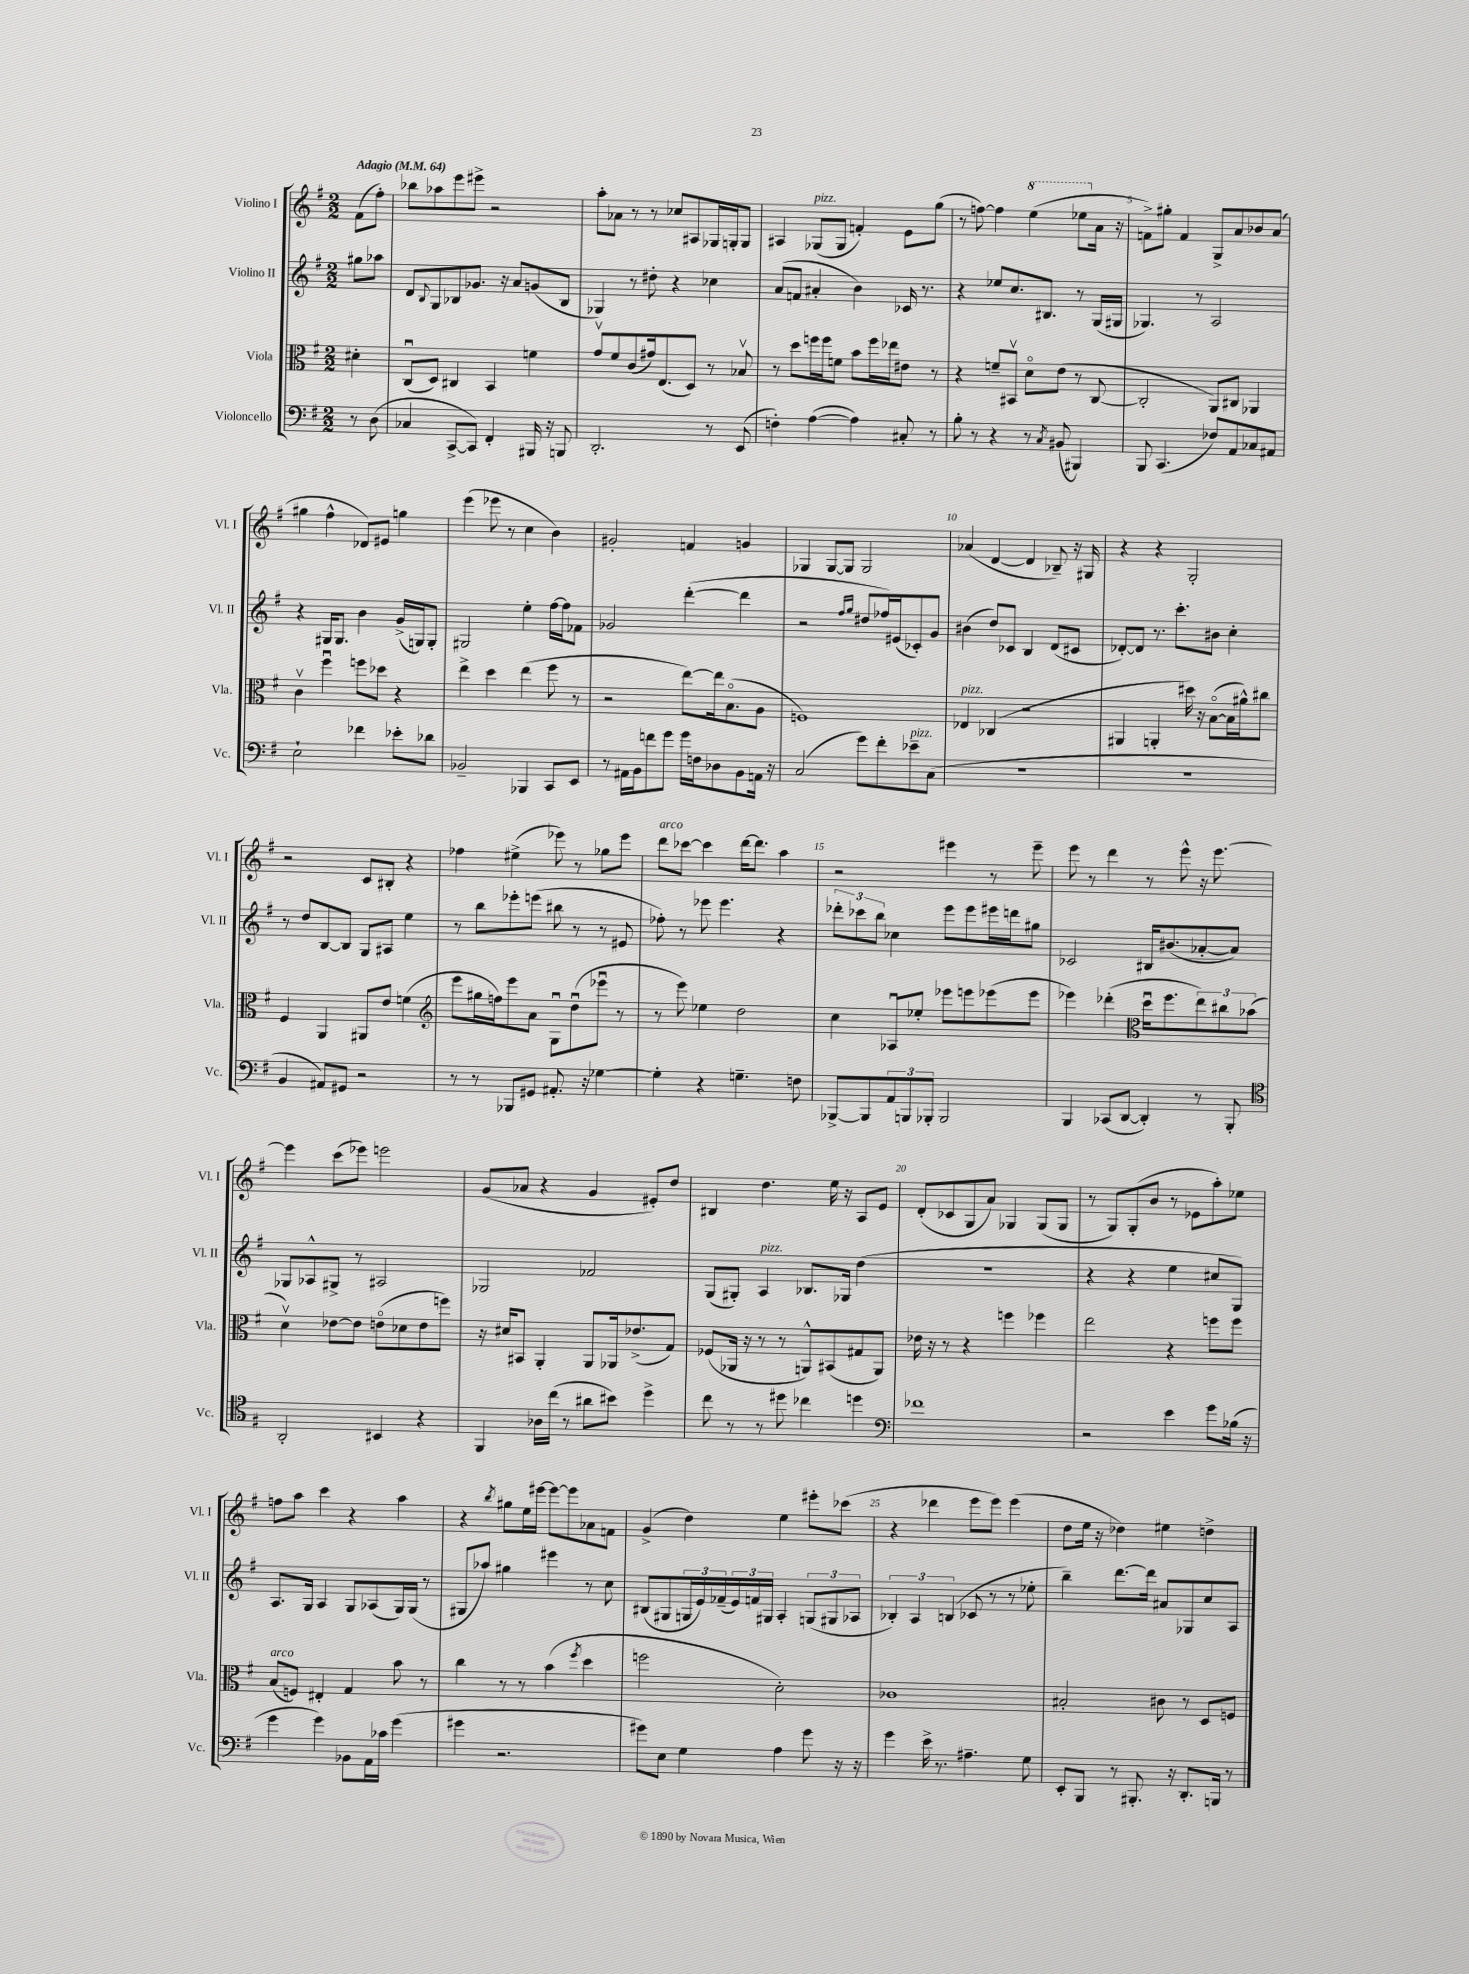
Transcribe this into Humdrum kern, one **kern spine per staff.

**kern	**kern	**kern	**kern
*part4	*part3	*part2	*part1
*staff4	*staff3	*staff2	*staff1
*I"Violoncello	*I"Viola	*I"Violino II	*I"Violino I
*I'Vc.	*I'Vla.	*I'Vl. II	*I'Vl. I
*clefF4	*clefC3	*clefG2	*clefG2
*k[f#]	*k[f#]	*k[f#]	*k[f#]
*M2/2	*M2/2	*M2/2	*M2/2
*MM64	*MM64	*MM64	*MM64
=	=	=	=
!	!	!	!LO:TX:a:B:t=Adagio
8r	4d#X'\	8gg#X\L	(8f#\L
(8D\	.	8aa-X\J	8ff#'\J)
=1	=1	=1	=1
4C-X/	(8Cu/L	8d/L	8bb-X\L
.	.	8qqB/	.
.	8D/J)	8G/	8aa-X\
[8CC^/L	4C#X/	8B-X/	8eee\
8CC/J])	.	8.g-X/J	8eee#X^\J
4FF#'/	4BB/	.	2r
.	.	16r	.
.	.	8a/L	.
16BBB#X/	4fn\	(8gn/	.
16r	.	.	.
8BBBn/	.	8B-/J	.
=2	=2	=2	=2
2.DD'/	8gv/L	4G-X/)	8aa'\L
.	8f#/	.	8a-X\J
.	(8c/	8r	8r
.	16g#X/k)	8dd#X'\	8r
.	(8.E/	.	.
.	.	4r	8cc-X/L
.	8D/J)	.	8A#X/
8r	8r	4cc-X\	16G-X/L
.	.	.	16Gn'/J
(8EE/	8B-Xv/	.	8G/J
=3	=3	=3	=3
4Fn'\)	8r	(8a/L	4A#X/
.	8dd\L	8fn/J	.
!	!	!	!LO:TX:a:i:t=pizz.
([4A\	16ffn\L	4a#X'/	(8G-X/L
.	16ff\J	.	.
.	8fn\J	.	8G-/J
4A\])	8b\L	4b\)	4fn'/)
.	16ff\L	.	.
.	16ee-X\J	.	.
8C#X'/	8e#X\J	16c-X/	8e\L
.	.	8.r	.
8r	8r	.	(8gg\J
=4	=4	=4	=4
8B'\	4r	4r	8r
8r	.	.	[8ffn\)
4r	8fn~/L	8ee-X/L	4ff\]
.	8BB#Xv/J	8.cc/	.
*	*	*	*8va
8r	8d\L	.	(4eee\
.	.	8.B#X/J	.
8qC/	.	.	.
(8BB#X/	(8e\J	.	.
4BBB#X/)	8r	8r	8eee-X\L
*	*	*	*X8va
.	[8C/	(16G/LL	16a\Jk
.	.	16G#X/JJ	16r
=5	=5	=5	=5
8BBB/	2C'/]	4.G-X/)	8fn^\L)
(4.CC/	.	.	8gg#X'\J
.	.	.	4f/
.	.	8r	.
8F-X/L)	8AA/L)	2A/	8G^/L
8AA/	8C#X/J	.	8a/
8C-X/	4AA-X/	.	8b-X/
8AA#X/J	.	.	(8a/J
!!LO:LB:g=z
=6	=6	=6	=6
2E`\	4cv\	4r	4gg#X\
.	4ff#u\	16G#X/KL	4ff#^^\
.	.	8.G#/J	.
4f-X\	8ffn\L	4b\	8d-X/L)
.	8dd-X\J	.	8e#X/J
8e-X'\L	4r	(16g^/LL	4ggn\
.	.	16Gn/J)	.
8d-X\J	.	8G'/J	.
=7	=7	=7	=7
2BB-X~/	4ee^\	2G#X/	(4eee\
.	4dd\	.	8eee-X\
.	.	.	8r
4BBB-X/	(4ee\	4ee'\	4cc\
8CC/L	8ff#\	[16ff#\LL	4b\)
.	.	16ff#\J]	.
8EE/J	8r	8f-X\J	.
=8	=8	=8	=8
8r	2r	2g-X/	2g#X'/
16AA#X\LL	.	.	.
16BB\J	.	.	.
8fn\	.	.	.
8g\J	.	.	.
16g\LL	[8ee\L)	([4ddd'\	4fn/
16Fn\J	.	.	.
8D-X\	16ee\k]	.	.
.	(8.B\	.	.
8BB\	.	4ddd\]	4gn/
16AAn\Jk	8A\J	.	.
16r	.	.	.
=9	=9	=9	=9
(2C/	1Fn)	2r	4G-X/
.	.	.	[8G-/L
.	.	.	8G-/J]
.	.	16qqff#/LL	.
.	.	16qqgg/JJ	.
8g\L)	.	8dd#X/L	2G-/
8f#'\	.	16ff-X/L)	.
.	.	(16e#X/J	.
!LO:TX:a:i:t=pizz.	!	!	!
8e-X~\	.	8c-X'/)	.
(8C\J	.	8g/J	.
=10	=10	=10	=10
!	!LO:TX:a:i:t=pizz.	!	!
1r	4E-X/	(4b#X\	(4a-X/
.	(4C-X/	8dd/L)	[4d/
.	.	8c-X/J	.
.	2r	4B/	4d/]
.	.	(8d/L	8B-X~/)
.	.	8c#X/J	16r
.	.	.	16G#X/
=11	=11	=11	=11
1r	4AA#X/	[8d-X'/L)	4r
.	.	8d-/J]	.
.	4AAn'/	8.r	4r
.	.	8.ccc'\L	.
.	16dd#X\)	.	2G'/
.	16r	.	.
.	([8B\L	8b#X\J	.
.	16B\L]	4cc'\	.
.	16a#X^^\J)	.	.
.	8cc#X\J	.	.
!!LO:LB:g=z
=12	=12	=12	=12
4BB/	4F#/	8r	2r
.	.	8dd/L	.
8AA#X/L)	4AA/	[8B/	.
8GG#X/J	.	8B/J]	.
2r	8AA#X/L	8G/L	8c/L
.	8e/J	8A#X/J	8B#X'/J
.	(4fn\	4ee\	4r
=13	=13	=13	=13
*	*clefG2	*	*
8r	8eee\L	8r	4ff-X\
8r	16gg#X\L	8bb\L	.
.	16ffn\J)	.	.
8BBB-X/L	8eee\	8eee-X'\	(4ee#X^\
8GG#X/J	8a\J	(8eeen\J	.
8.AA#X'/	8Gu\L	8bb#X\	8eee-X\)
.	(8ddu\	8r	8r
16r	.	.	.
[4G-X\	8eee-Xu\J	8r	8gg-X\L
.	8r	8e#X/	8eee-\J
=14	=14	=14	=14
!	!	!	!LO:TX:a:i:t=arco
4G-'\]	8r	8ff-X'\)	8ddd\L
.	8eee\)	8r	[8ccc-X\J
4r	4ee-X\	8eee-X\	4ccc-\]
.	.	4.eee-\	.
4.Gn~\	2dd\	.	[16ddd\KL
.	.	.	8.ddd\J]
.	.	4r	4aa\
8Fn\	.	.	.
=15	=15	=15	=15
[8BBB-X^/L	4cc\	12ddd-X'\L	2r
.	.	12ccc-X\	.
8BBB-/]	.	.	.
.	.	12bb\J	.
12AA/	8A-Xu/L	4cc-X\	.
12BBBn/	.	.	.
.	8ee-X'/J	.	.
12BBB-X'/J	.	.	.
2BBB-/	8eee-X\L	8eee\L	4eee#X\
.	8eeen\	8eee\	.
.	(8eee-X\	16eee#X\L	8r
.	.	16dddn\J	.
.	8eee-\J	8gg#X\J	8eee#~\
=16	=16	=16	=16
4BBB/	4eee-X\)	2c-X/	8eee\
.	.	.	8r
(8CC-X/L	(4ddd-X'\	.	4ddd\
[8DD/J	.	.	.
*	*clefC3	*	*
4DD'/])	16ddu\KL	16B#X/KL	8r
.	8.ff#\	(8.b#X/	.
.	.	.	8eee^^\
8r	12ee\)	[8a-X'/	16r
.	.	.	[8.eee\
.	12cc#X\	.	.
8BBB'/	.	8a-/J])	.
.	(12b-X\J	.	.
!!LO:LB:g=z
=17	=17	=17	=17
*clefC4	*	*	*
2AA'/	4dv\)	8G-X/L	4eee\]
.	.	8A-X^^/	.
.	[8e-X\L	8G#X^/J	(8ccc\L
.	8e-\J]	8r	8eee-X\J)
4BB#X/	(8en\L	2A#X/	2eeen\
.	8d-X\	.	.
4r	8e\	.	.
.	8ffn\J)	.	.
=18	=18	=18	=18
4FF#/	16r	2G-X/	(8g/L
.	16d#X/KL	.	.
.	8BB#X/J	.	8a-X/J
16A-X\LL	4AA'/	.	4r
(16cc\JJ	.	.	.
8r	.	.	.
8a#X\L	8AA/L	2f-X/	4g/
8b#X\J)	16AA-X/k	.	.
.	(8.e-X^/	.	.
4dd^\	.	.	8e#X'/L)
.	8G/J)	.	8dd/J
=19	=19	=19	=19
8cc\	(8F-X/L	(8G/L	4B#X/
8r	16AA-X/Jk	8G#X'/J)	.
.	16r	.	.
!	!	!LO:TX:a:i:t=pizz.	!
8r	8r	4A/	4.dd\
8dd#X\	8r	.	.
4cc-X\	8AAn^^/L)	8.B-X/L	.
.	(8BB#X/	.	16ee\
.	.	16G-X/Jk	16r
4ddn\	8G#X/	(4dd\	8A/L
.	8AA/J)	.	8e/J
=20	=20	=20	=20
*clefF4	*	*	*
1f-X	16e-X\	1r	(8d'/L
.	16r	.	.
.	8r	.	8c-X/
.	4r	.	8G/
.	.	.	8a/J)
.	4ffn\	.	4G-X/
.	4ff-X\	.	(8G-/L
.	.	.	8G-/J
=21	=21	=21	=21
2r	2ee\	4r	8r
.	.	.	8G/L)
.	.	4r	(8G'/
.	.	.	8b/J
4e\	4r	4ee\	8r
.	.	.	8e-X\L
8g\L	8ffn\L	8cc#X/L	8aa'\)
(16B-X\Jk	8ff\J	8G/J)	8ee-X\J
16r	.	.	.
!!LO:LB:g=z
=22	=22	=22	=22
!	!LO:TX:a:i:t=arco	!	!
4g\	(8B/L	8.A/L	8ffn\L
.	8Fn/J)	.	8aa\J
.	.	16G/Jk	.
4g\)	4E#X'/	4A/	4ccc\
8BB-X\L	4G/	8G/L	4r
16AA\L	.	(8A-X/	.
16c-X\JJ	.	.	.
(4g\	8b\	16G/L)	4aa\
.	.	(16G/JJ	.
.	8r	8r	.
=23	=23	=23	=23
4g#X\	4cc\	8G#X/L	4r
.	.	8aa-X/J)	.
.	.	.	8qbb/
2.r	8r	4gg#X\	8gg#X\L
.	8r	.	16ee\L
.	.	.	[16eee#X\JJ
.	(4b\	4eee#X\	8eee#\L_
.	.	.	8eee#\]
.	8qff#/	.	.
.	4dd\	8r	8a-X\
.	.	8cc\	8fn\J
=24	=24	=24	=24
8g#X\L)	2ffn\	(8B#X/L	(4g^/
8E\J	.	8G#X/	.
4G\	.	24Gn/L	4dd\)
.	.	24e/)	.
.	.	(24f-X~/	.
.	.	24e/)	.
.	.	24fn/	.
.	.	24G#X/JJ	.
4A\	2d'\)	4A'/	4ee\
8g#\	.	(12Gn/L	8eee#X'\L
.	.	12G#X/	.
16r	.	.	(8ccc-X\J
.	.	12A-X/J	.
16r	.	.	.
=25	=25	=25	=25
4g\	1c-X	6B-X'/)	4r
.	.	6A/	.
16e^\	.	.	4ddd-X\
8.r	.	.	.
.	.	(6Bn/	.
4.A#X~\	.	8c-X/	8eee\L
.	.	8r	8eee\J)
.	.	8r	(4eee\
8G\	.	8ee-X'\	.
=26	=26	=26	=26
8EE'/L	2B#X'/	4bb~\)	8dd\L
8BBB/J	.	.	16ee\Jk
.	.	.	16r
8r	.	[8.ddd\L	4dd-X\)
8.BBB#X'/	.	.	.
.	.	16ddd\Jk]	.
.	8c#X\	8a#X/L	4ee#X\
16r	.	.	.
8.DD'/L	8r	8G-X/	.
.	8D/L	8cc/	4ddn^\
16BBBn/Jk	.	.	.
8r	8Fn/J	8A/J	.
==	==	==	==
*-	*-	*-	*-
